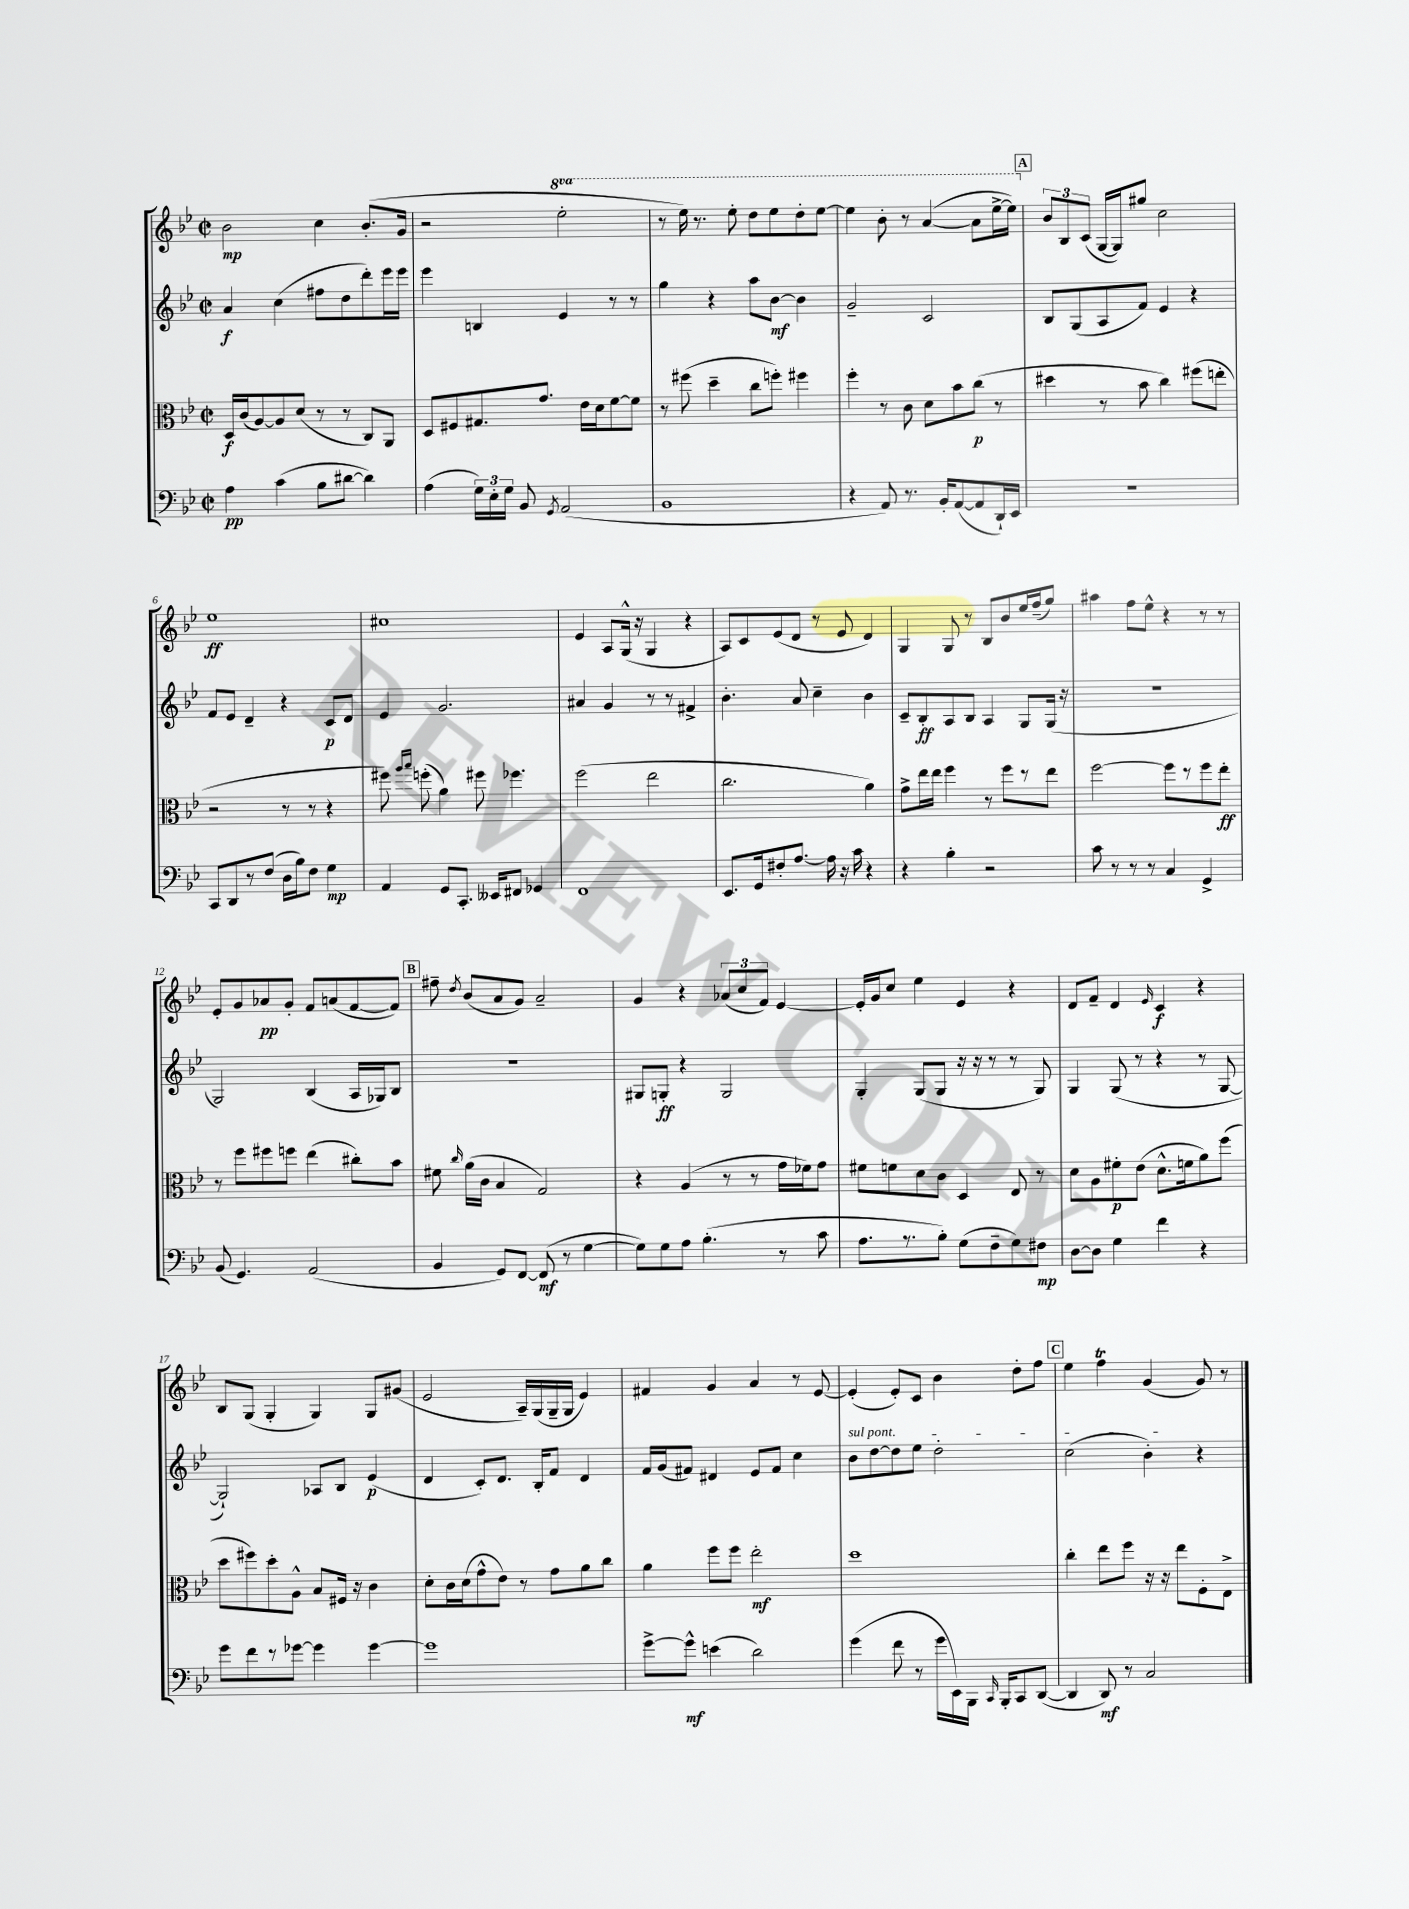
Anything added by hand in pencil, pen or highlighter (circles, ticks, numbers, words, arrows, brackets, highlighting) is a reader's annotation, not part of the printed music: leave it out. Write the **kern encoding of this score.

**kern	**dynam	**kern	**dynam	**kern	**dynam	**kern	**dynam
*part4	*part4	*part3	*part3	*part2	*part2	*part1	*part1
*staff4	*staff4	*staff3	*staff3	*staff2	*staff2	*staff1	*staff1
*clefF4	*	*clefC3	*	*clefG2	*	*clefG2	*
*k[b-e-]	*	*k[b-e-]	*	*k[b-e-]	*	*k[b-e-]	*
*M2/2	*	*M2/2	*	*M2/2	*	*M2/2	*
*met(c|)	*	*met(c|)	*	*met(c|)	*	*met(c|)	*
=1	=1	=1	=1	=1	=1	=1	=1
4A\	pp	16D/LL	f	4a/	f	2b-\	mp
.	.	(16c/J	.	.	.	.	.
.	.	[8A/)	.	.	.	.	.
(4c\	.	8A/]	.	(4cc\	.	.	.
.	.	(8d/J	.	.	.	.	.
8B-\L	.	8r	.	8ff#X\L	.	4cc\	.
[8d#X\J	.	8r	.	8dd\	.	.	.
4d#\])	.	8C/L)	.	8ddd'\)	.	(8.b-'/L	.
.	.	8AA/J	.	16eee-\L	.	.	.
.	.	.	.	16eee-\JJ	.	16g/Jk	.
=2	=2	=2	=2	=2	=2	=2	=2
(4A\	.	8D/L	.	4eee-\	.	2r	.
.	.	8F#X/	.	.	.	.	.
24G\LL)	.	8.G#X/	.	4Bn/	.	.	.
24E-'\	.	.	.	.	.	.	.
24G\JJ	.	.	.	.	.	.	.
8BB-/	.	.	.	.	.	.	.
.	.	8.g/J	.	.	.	.	.
8qGG/	.	.	.	.	.	.	.
*	*	*	*	*	*	*8va	*
(2AA/	.	.	.	4e-/	.	2eee-'\	.
.	.	16e-\LL	.	.	.	.	.
.	.	16d\J	.	.	.	.	.
.	.	[8f\	.	8r	.	.	.
.	.	8f\J]	.	8r	.	.	.
=3	=3	=3	=3	=3	=3	=3	=3
1BB-	.	8r	.	4gg\	.	8r	.
.	.	(8ff#X\	.	.	.	16eee-\)	.
.	.	.	.	.	.	8.r	.
.	.	4dd~\	.	4r	.	.	.
.	.	.	.	.	.	8eee-'\	.
.	.	8cc\L	.	8aa\L	.	8ddd\L	.
.	.	8ffn'\J)	.	[8b-\J	mf	8eee-\	.
.	.	4ff#X\	.	4b-\]	.	8ddd'\	.
.	.	.	.	.	.	[8eee-\J	.
=4	=4	=4	=4	=4	=4	=4	=4
4r	.	4ff'\	.	2g~/	.	4eee-\]	.
8AA/)	.	8r	.	.	.	8bb-'\	.
8.r	.	8c\	.	.	.	8r	.
.	.	8d\L	.	2c/	.	([4aa/	.
16BB-'/KL	.	.	.	.	.	.	.
([8AA/	.	8b-\	.	.	.	.	.
8AA/]	.	(8cc\J	p	.	.	8aa\L]	.
16DD`/L)	.	8r	.	.	.	[16eee-^\L	.
16EE-/JJ	.	.	.	.	.	16eee-\JJ])	.
!!LO:REH:place=s1:t=A
=5	=5	=5	=5	=5	=5	=5	=5
*	*	*	*	*	*	*X8va	*
1r	.	4dd#X\	.	8B-/L	.	12b-/L	.
.	.	.	.	.	.	12B-/	.
.	.	.	.	(8G/	.	.	.
.	.	.	.	.	.	(12c/J	.
.	.	8r	.	8A/	.	[16G/LL	.
.	.	.	.	.	.	16G/J])	.
.	.	8b-\	.	8f/J)	.	8gg#X/J	.
.	.	4cc\)	.	4e-/	.	2cc\	.
.	.	(8ff#X\L	.	4r	.	.	.
.	.	8een'\J	.	.	.	.	.
!!LO:LB:g=z
=6	=6	=6	=6	=6	=6	=6	=6
8CC/L	.	2r	.	8f/L	.	1ee-	ff
8DD/	.	.	.	8e-/J	.	.	.
8r	.	.	.	4d~/	.	.	.
(8F/J	.	.	.	.	.	.	.
16D\LL	.	8r	.	4r	.	.	.
16B-\J)	.	.	.	.	.	.	.
8F\J	.	8r	.	.	.	.	.
4G\	mp	4r	.	8c/L	p	.	.
.	.	.	.	8d/J	.	.	.
=7	=7	=7	=7	=7	=7	=7	=7
4AA/	.	8ff#X\)	.	4e-/	.	1cc#X	.
.	.	16qqaa/LL	.	.	.	.	.
.	.	16qqbb-/JJ	.	.	.	.	.
.	.	(8ffn'\	.	.	.	.	.
8GG/L	.	4a\)	.	2.g/	.	.	.
8.CC'/J	.	.	.	.	.	.	.
.	.	8ff#X\	.	.	.	.	.
16EE--X/KL	.	.	.	.	.	.	.
8FF#X/J	.	4.ff-X\	.	.	.	.	.
4GG-X/	.	.	.	.	.	.	.
=8	=8	=8	=8	=8	=8	=8	=8
1FF	.	(2ff\	.	4a#X/	.	4e-/	.
.	.	.	.	4g/	.	8A/L	.
.	.	.	.	.	.	(16G^^/Jk	.
.	.	.	.	.	.	16r	.
.	.	2ee-\	.	8r	.	4G/	.
.	.	.	.	8r	.	.	.
.	.	.	.	4f#X^/	.	4r	.
=9	=9	=9	=9	=9	=9	=9	=9
8.EE-/L	.	2.cc\	.	4.b-'\	.	8A/L)	.
.	.	.	.	.	.	8c/	.
16GG/k	.	.	.	.	.	.	.
8F#X'/	.	.	.	.	.	(8e-/	.
[8.A/J	.	.	.	8a/	.	8d/J	.
.	.	.	.	4cc~\	.	8r	.
16A\]	.	.	.	.	.	.	.
16r	.	.	.	.	.	8e-/	.
16c\	.	.	.	.	.	.	.
4r	.	4a\)	.	4b-\	.	4d/)	.
=10	=10	=10	=10	=10	=10	=10	=10
4r	.	8g^\L	.	8c~/L	.	4G/	.
.	.	16ee-\L	.	8B-'/	ff	.	.
.	.	16ee-\JJ	.	.	.	.	.
4B-'\	.	4ff\	.	8A/	.	8G/	.
.	.	.	.	8B-/J	.	8r	.
2r	.	8r	.	4A/	.	8B-/L	.
.	.	8ff\L	.	.	.	8b-/	.
.	.	8r	.	8G/L	.	16ee-/L	.
.	.	.	.	.	.	(16ff~/J	.
.	.	8ee-\J	.	(16G/Jk	.	8gg/J)	.
.	.	.	.	16r	.	.	.
=11	=11	=11	=11	=11	=11	=11	=11
8c\	.	[2ff\	.	1r	.	4aa#X\	.
8r	.	.	.	.	.	.	.
8r	.	.	.	.	.	8ff\L	.
8r	.	.	.	.	.	8ee-^^\J	.
4C/	.	8ff\L]	.	.	.	4r	.
.	.	8r	.	.	.	.	.
4GG^/	.	8ff\	.	.	.	8r	.
.	.	8ee-'\J	ff	.	.	8r	.
!!LO:LB:g=z
=12	=12	=12	=12	=12	=12	=12	=12
(8BB-/	.	8r	.	2G/)	.	8e-'/L	.
4.GG/)	.	8ff\L	.	.	.	8g/	.
.	.	8ff#X\	.	.	.	8a-X/	pp
.	.	8ffn\J	.	.	.	8g'/J	.
(2AA/	.	(4ee-\	.	(4B-/	.	8f/L	.
.	.	.	.	.	.	(8an/	.
.	.	8cc#X'\L)	.	16A/LL	.	[8f/	.
.	.	.	.	16G-X/J)	.	.	.
.	.	8b-\J	.	8B-/J	.	8f/J])	.
!!LO:REH:place=s1:t=B
=13	=13	=13	=13	=13	=13	=13	=13
4BB-/	.	8f#X\	.	1r	.	8ff#X~\	.
.	.	16qqcc/	.	.	.	8qdd/	.
.	.	(16a\LL	.	.	.	(8b-/L	.
.	.	16c\JJ	.	.	.	.	.
8GG/L)	.	4B-/	.	.	.	8a/	.
[8FF/J	.	.	.	.	.	8g/J)	.
(8FF/]	mf	2G/)	.	.	.	2a~/	.
8r	.	.	.	.	.	.	.
[4G\	.	.	.	.	.	.	.
=14	=14	=14	=14	=14	=14	=14	=14
8G\L])	.	4r	.	8G#X/L	.	4g/	.
8G\	.	.	.	8Gn'/J	ff	.	.
8A\J	.	(4A/	.	4r	.	4r	.
(4.B-'\	.	.	.	.	.	.	.
.	.	8r	.	2G/	.	(12a-X/L	.
.	.	.	.	.	.	12cc/	.
.	.	8r	.	.	.	.	.
.	.	.	.	.	.	12f/J)	.
8r	.	16g\LL	.	.	.	[4e-/	.
.	.	16f-X\J)	.	.	.	.	.
8c\	.	8g\J	.	.	.	.	.
=15	=15	=15	=15	=15	=15	=15	=15
8.A\L	.	8f#X\L	.	4G'/	.	16e-'/LL]	.
.	.	.	.	.	.	16g/J	.
.	.	8fn\	.	.	.	8cc/J	.
8.r	.	.	.	.	.	.	.
.	.	8d\	.	(8G/L	.	4ee-\	.
8B-'\J)	.	8c\J	.	8G/J	.	.	.
(8G\L	.	4D/	.	16r	.	4e-/	.
.	.	.	.	16r	.	.	.
8F~\	.	.	.	8r	.	.	.
8G\)	.	8E-/	.	8r	.	4r	.
8F#X\J	mp	8r	.	8G/)	.	.	.
=16	=16	=16	=16	=16	=16	=16	=16
[8D\L	.	8d\L	.	4G/	.	8d/L	.
8D\J]	.	8A\	.	.	.	8f~/J	.
4G\	.	8f#X'\	p	(8G/	.	4d/	.
.	.	(8e-\J	.	8r	.	.	.
.	.	.	.	.	.	16qqe-/	.
4f\	.	8.d^^\L	.	4r	.	4c/	f
.	.	16fn\k	.	.	.	.	.
4r	.	8a\)	.	8r	.	4r	.
.	.	(8ff\J	.	[8G/	.	.	.
!!LO:LB:g=z
=17	=17	=17	=17	=17	=17	=17	=17
8g\L	.	8dd\L	.	2G`/])	.	8B-/L	.
8f\	.	8ff#X\)	.	.	.	(8G/J	.
8r	.	8dd'\	.	.	.	4G'/	.
[8g-X\J	.	8A^^\J	.	.	.	.	.
4g-\]	.	8B-/L	.	8A-X/L	.	4G/)	.
.	.	16F#X/Jk	.	8B-/J	.	.	.
.	.	16r	.	.	.	.	.
[4g-\	.	4c\	.	(4e-/	p	8G/L	.
.	.	.	.	.	.	(8g#X/J	.
=18	=18	=18	=18	=18	=18	=18	=18
1g-]	.	8d'\L	.	4d/	.	2e-/	.
.	.	16c\L	.	.	.	.	.
.	.	(16d\J	.	.	.	.	.
.	.	8g^^\	.	8c'/L)	.	.	.
.	.	8e-\J)	.	8.d/J	.	.	.
.	.	8r	.	.	.	16A~/LL)	.
.	.	.	.	16B-'/KL	.	(16G/	.
.	.	8g\L	.	8f/J	.	16G~/	.
.	.	.	.	.	.	16G/JJ	.
.	.	8a\	.	4d/	.	4e-/)	.
.	.	8cc\J	.	.	.	.	.
=19	=19	=19	=19	=19	=19	=19	=19
[8g^\L	.	4a\	.	16f/LL	.	4f#X/	.
.	.	.	.	(16g/J	.	.	.
8g^^\J]	mf	.	.	8f#X/J)	.	.	.
(4en\	.	8ff\L	.	4d#X/	.	4g/	.
.	.	8ff\J	.	.	.	.	.
2d\)	.	2ee-'\	mf	8e-/L	.	4a/	.
.	.	.	.	8f#/J	.	.	.
.	.	.	.	4cc\	.	8r	.
.	.	.	.	.	.	[8e-/	.
=20	=20	=20	=20	=20	=20	=20	=20
!	!	!	!	!LO:TX:a:i:t=sul pont.	!	!	!
(4g\	.	1dd	.	8b-\L	.	(4e-'/]	.
.	.	.	.	[8dd\	.	.	.
8f\	.	.	.	8dd\]	.	8e-'/L)	.
8r	.	.	.	8ee-\J	.	8c/J	.
16g\LL	.	.	.	2dd'\	.	4b-\	.
16EE-\)	.	.	.	.	.	.	.
16BBB-\JJ	.	.	.	.	.	.	.
16qqCC/	.	.	.	.	.	.	.
16BBB-'/KL	.	.	.	.	.	.	.
8CC/	.	.	.	.	.	8dd'\L	.
([8DD/J	.	.	.	.	.	8ff\J	.
!!LO:REH:place=s1:t=C
=21	=21	=21	=21	=21	=21	=21	=21
4DD/]	.	4cc'\	.	(2cc\	.	4ee-\	.
8DD/)	mf	8ee-\L	.	.	.	4ffT\	.
8r	.	8ff\J	.	.	.	.	.
2C/	.	16r	.	4b-'\)	.	(4g/	.
.	.	16r	.	.	.	.	.
.	.	8ee-\L	.	.	.	.	.
.	.	8F'\	.	4r	.	8g/)	.
.	.	8E-^\J	.	.	.	8r	.
==	==	==	==	==	==	==	==
*-	*-	*-	*-	*-	*-	*-	*-
